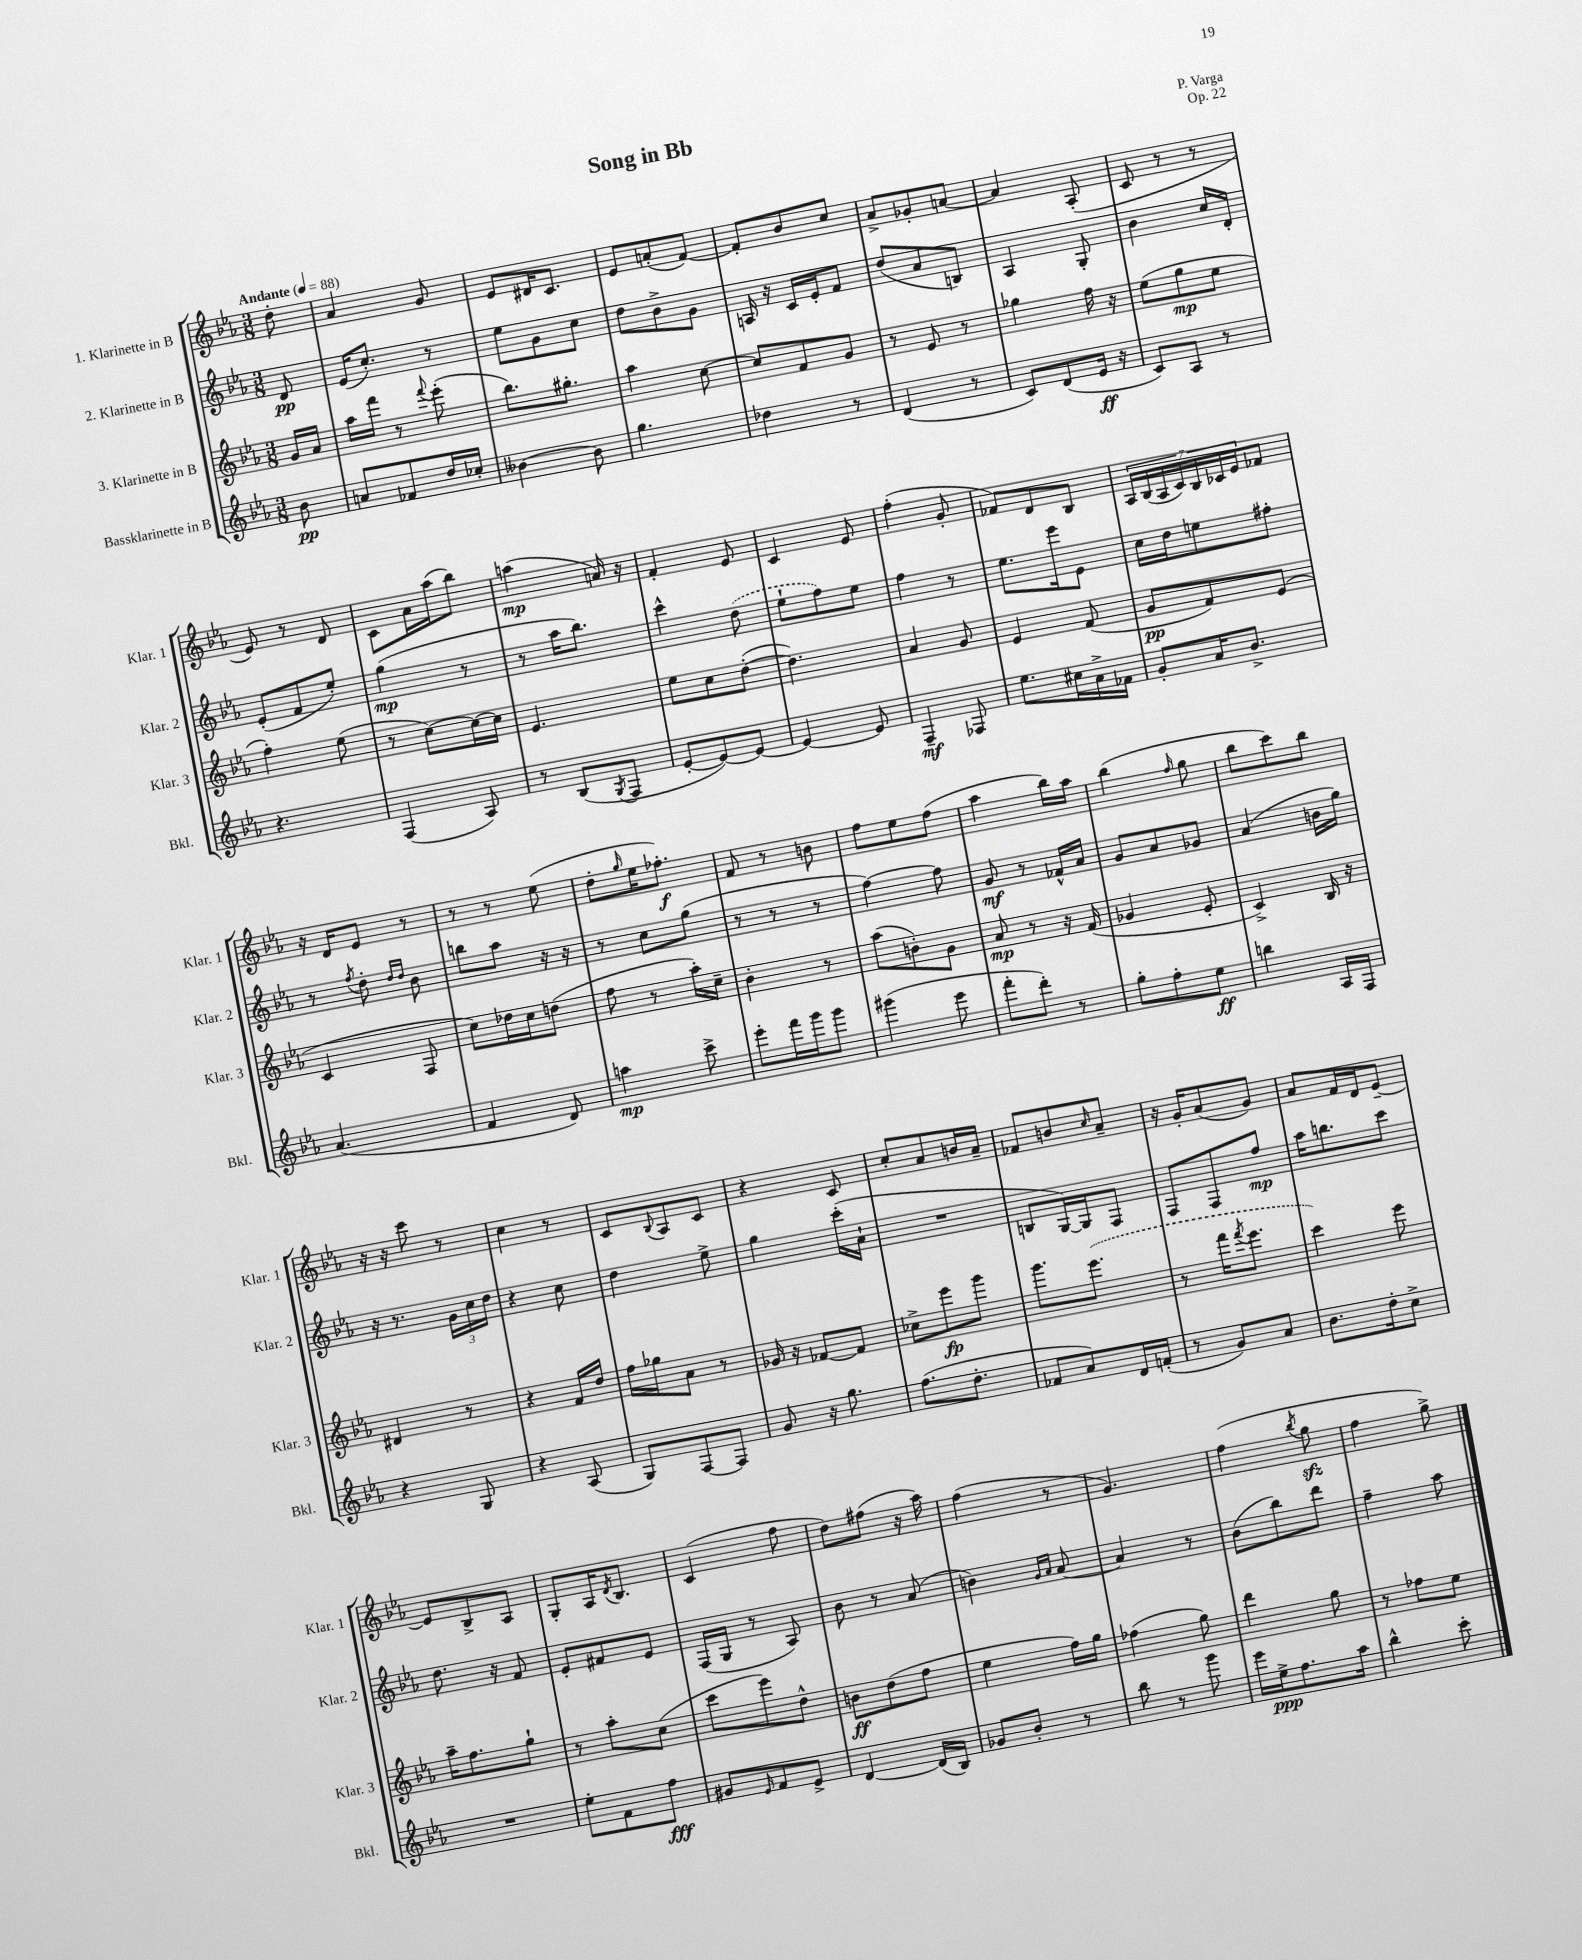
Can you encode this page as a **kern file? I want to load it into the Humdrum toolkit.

**kern	**kern	**kern	**kern
*staff4	*staff3	*staff2	*staff1
*clefG2	*clefG2	*clefG2	*clefG2
*k[b-e-a-]	*k[b-e-a-]	*k[b-e-a-]	*k[b-e-a-]
*M3/8	*M3/8	*M3/8	*M3/8
*MM88	*MM88	*MM88	*MM88
8b-	16g	8d	8dd'
.	16a-	.	.
=	=	=	=
8a	16aa-	(16e-	4a-
.	16fff	8.cc')	.
8f-	8r	.	.
.	8qqfff	.	.
16dd	(8eee-'	8r	8g
16cc-'	.	.	.
=	=	=	=
[4b--	8.bb-)	8ee-	8e-
.	.	8g	16d#
.	8.gg#'	.	8.c
8b--]	.	8cc	.
=	=	=	=
4.gg	4aa-	8dd	8e-
.	.	8b-^	(8a'
.	[8cc	8g	[8f)
=	=	=	=
4dd-	8cc]	16A	8f']
.	.	16r	.
.	8f	16c	8b-
.	.	16e-'	.
8r	8g	8f	8cc
=	=	=	=
(4d	8r	(8dd	8a-^
.	8e-	8a-	8g-'
8r	8r	8B)	[8a
=	=	=	=
8c)	4gg-	4A-	4a]
(8d	.	.	.
16e-	16ff	8G'	(8A-'
16r	16r	.	.
=	=	=	=
8c)	(8ee-	4b-	8c
8A-	8gg	.	8r
8r	8ee-	16cc	8r
.	.	16d'	.
=	=	=	=
4.r	4ff')	(8e-'	8e-)
.	.	8f	8r
.	(8ee-	8ee-')	8d
=	=	=	=
(4F	8r	(4gg	8c
.	[8cc)	.	16a-
.	.	.	(16aa-
8A-)	16cc_	8r	8bb-)
.	16cc]	.	.
=	=	=	=
8r	4.e-	8r	(4aa
(8B-	.	16aa-	.
.	.	8.bb-)	.
8qG	.	.	.
8F	.	.	16a)
.	.	.	16r
=	=	=	=
[8e-'	8ee-	4ccc^^	4f'
8e-_)	8cc	.	.
8e-_	([8dd'	(8dd	8e-
=	=	=	=
4e-_	4.dd])	8ee-`	4c
.	.	8ff)	.
8e-]	.	8ee-	8e-
=	=	=	=
4F~	4a-	4ff	(4ff'
8F-	8g	8r	8g'
=	=	=	=
8.ee-	4e-	8.ee-	8f-)
.	.	.	8d
16cc#	.	16eee-	.
16a-^	(8f	8e-	8B-
16f-	.	.	.
=	=	=	=
8g'	8g	16cc	28A-
.	.	.	(28B-
.	.	16dd	.
.	.	.	28A-
.	.	.	28c)
16a-	8f)	8ee	.
.	.	.	28B-
.	.	.	28c-
8.b-^	.	.	.
.	.	.	28e-
.	(8e-	8ff#'	8f-
=	=	=	=
(4.a-	4c	8r	16r
.	.	.	16d
.	.	8qff	.
.	.	8dd'	8e-
.	.	16qqdd	.
.	.	16qqdd	.
.	8F	8b-	8r
=	=	=	=
4f	8cc)	8bb	8r
.	16dd-	8aa-	8r
.	16cc	.	.
8d)	(8dd	16r	(8ee-
.	.	16r	.
=	=	=	=
4aa	8ff	8r	8dd'
.	.	.	16qqgg
.	8r	8cc	16ee-
.	.	.	8.ff-')
8ccc^	16aa-')	(8gg	.
.	16cc~	.	.
=	=	=	=
8eee-'	4b-'	8r	8f
16fff	.	8r	8r
16ggg	.	.	.
8ggg	8r	8r	8b
=	=	=	=
(4ggg#	(8aa-	[4ff)	8ff
.	8b')	.	8ee-
8eee-	8g	8ff]	(8ff
=	=	=	=
8fff'	8a-	8g	4aa-
8ddd')	8r	8r	.
8r	16r	16f-^^	16bb-)
.	(16f	16a-	16aa-
=	=	=	=
8gg'	4g-	8g	(4bb-
8ff'	.	8a-	.
.	.	.	16qqff
8ee-	8e-'	8g-	8gg
=	=	=	=
4bb	4c^)	(4a-	8bb-
.	.	.	8ccc)
16A-	16B-	16b	8bb-
16F	16r	16gg)	.
=	=	=	=
4r	4d#	16r	16r
.	.	8.r	16r
.	.	.	8ccc
8G	8r	24g	8r
.	.	24cc	.
.	.	24dd	.
=	=	=	=
4r	4r	4r	4cc
(8A-	16f	8cc	8r
.	16dd	.	.
=	=	=	=
8G)	16ff	4dd	8c
.	16gg-	.	.
.	.	.	8qqB-
[8F	8a-	.	8A-
8F]	8r	8ee-^	8c
=	=	=	=
8g	16g-	4gg	4r
.	16r	.	.
16r	[8f-	.	.
8.gg	.	.	.
.	8f-]	(16ccc'	8c
.	.	16a-`	.
=	=	=	=
(8.ff	8cc-^	4.r	8cc'
.	8eee-	.	8a-
8.dd'	.	.	.
.	8ggg	.	16b
.	.	.	16a-~
=	=	=	=
8f-	8.ggg	8B	8f-
8a-)	.	[16G)	8b
.	(8.eee-	16G]	.
.	.	.	16qqcc
16d	.	8F	8a-~
(16f'	.	.	.
=	=	=	=
8r	8r	8F	16r
.	.	.	16g'
8g)	16fff	8F	(8a-
.	8qfff	.	.
.	8.eee-	.	.
8a-	.	8ff	8g)
=	=	=	=
8.b-	4ccc)	16aa-	8a-
.	.	8.bb	.
.	.	.	16f
16dd'	.	.	16d
8cc^	8eee-	8ccc	[8e-~
=	=	=	=
4.r	16aa-~	8.dd	8e-]
.	8.ff	.	.
.	.	.	8B-^
.	.	16r	.
.	8gg`	8f	8A-
=	=	=	=
8ee-'	8r	8e-'	8G'
8f	8aa-'	8f#	16A-
.	.	.	8qd
.	.	.	8.B-
8ff	(8cc	8e-	.
=	=	=	=
8g#	8ccc	(16F	(4c
.	.	16G	.
16qqe-	.	.	.
8f	8eee-)	8r	.
8e-^	8dd^^	8A-)	8ff
=	=	=	=
[4d	8b	8b-	8dd)
.	(8dd	8r	(8ff#
(16d]	8ff	(8a-	16r
16B-)	.	.	16aa-)
=	=	=	=
8g-	4ee-	4b)	(4ff
8b-'	.	.	.
.	.	16qqg	.
.	.	16qqa-	.
8r	16ff)	[8a-	8r
.	16gg	.	.
=	=	=	=
8bb-	(4ff-	4a-]	4.g)
8r	.	.	.
8ggg	8gg)	8r	.
=	=	=	=
16eee-	4ddd	(8b-	(4ff
16ee-^	.	.	.
8.ff	.	8bb-)	.
.	.	.	8qbb-
.	8gg	8ddd	8gg
16aa-	.	.	.
=	=	=	=
4bb-^^	8r	4ff~	4ff
.	8ff-	.	.
8ccc'	8ee-	8aa-	8gg^)
==	==	==	==
*-	*-	*-	*-
